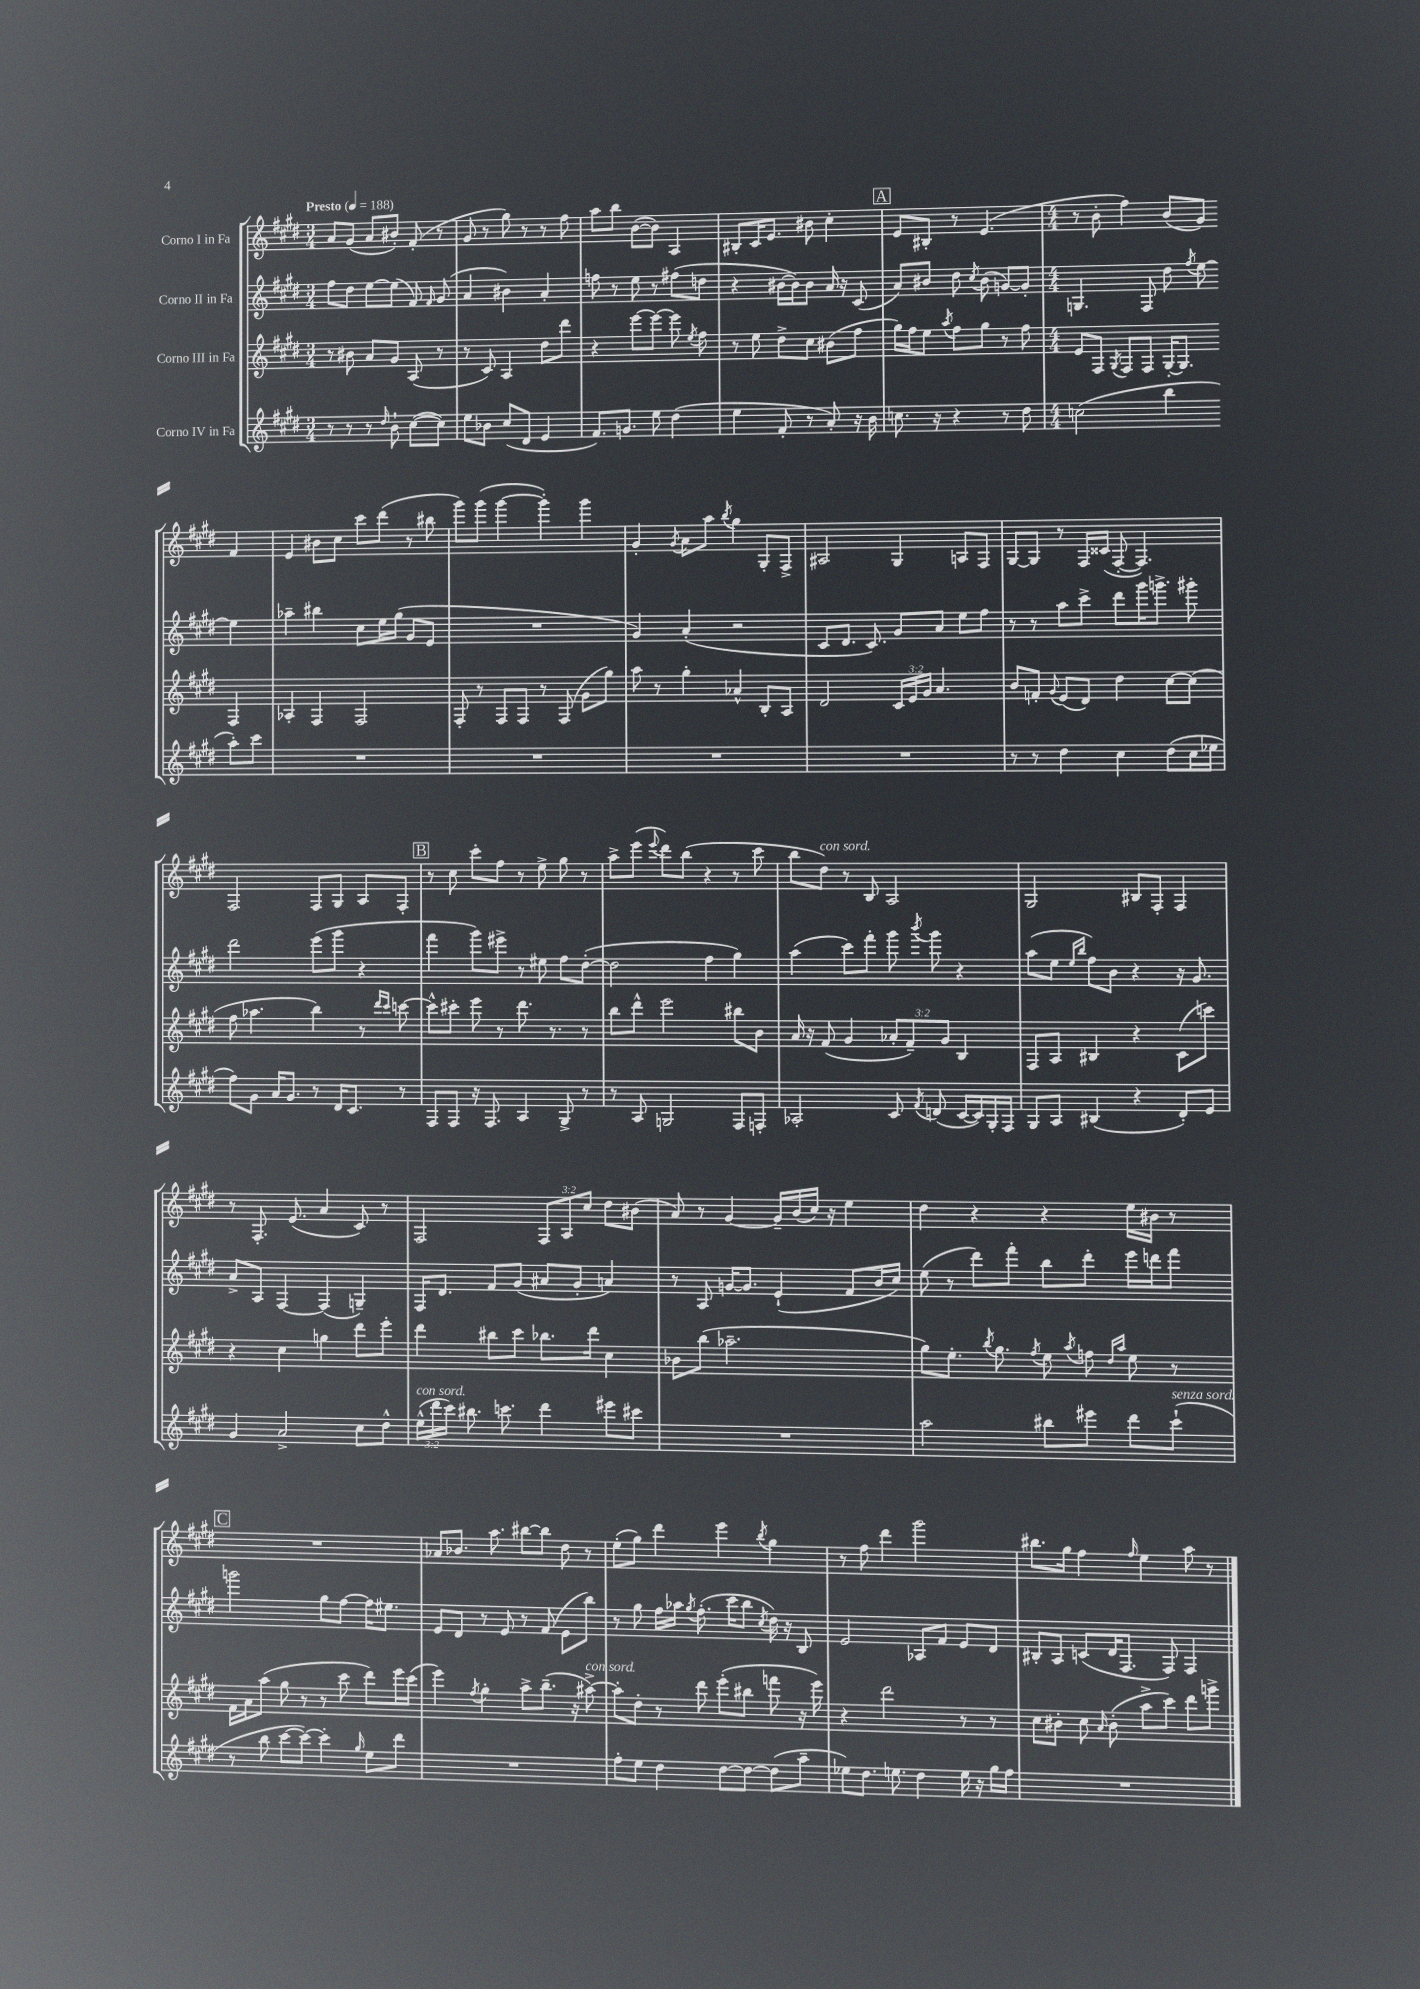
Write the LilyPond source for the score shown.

<<
\new StaffGroup <<
\new Staff = "s0" \with { instrumentName = "Corno I in Fa" } {
    \clef treble \key e \major \numericTimeSignature \time 3/4 \override Staff.TupletNumber.text = #tuplet-number::calc-fraction-text \tempo "Presto" 4 = 188
    \autoBeamOff a'8[ gis'8]( a'8[ bis'8]-.) fis'8-.( r8 |
    gis'8 r8 gis''8) r8 r8 fis''8 |
    a''8[ b''8] b'8[~( b'8]) a4 |
    bis8[-. cis'16 e'8.] bis'8 cis''4-. |
    \mark \markup { \box "A" } e'8[ bis8]-. r8 e'4.( |
    \numericTimeSignature \time 4/4 r8 b'8-. fis''4) b'8[( gis'8]) fis'4 |
    e'4 bis'8[ cis''8] cis'''8[ dis'''8]( r8 bis''8 |
    gis'''8[) gis'''8]( gis'''4~ gis'''4-.) gis'''4 |
    gis'4-. \acciaccatura { gis'8 } a'8[ a''8] \acciaccatura { b''8 } gis''4 gis8[-. fis8]-> |
    ais2 gis4 a8[ fis8] |
    gis8[~ gis8] r8 fis16[ cisis'16]( fis8~-. fis4.) |
    fis2 fis8[ gis8] a8[ fis8]-. |
    \mark \markup { \box "B" } r8 cis''8 cis'''8[-. fis''8] r8 e''8-> gis''8 r8 |
    a''8[-> e'''8]( \appoggiatura { e'''8 } dis'''8[) b''8]( r4 r8 cis'''8 |
    b''8[ dis''8]^\markup { \italic "con sord." }) r8 b8 a2 |
    gis2 bis8[ fis8]-. fis4 |
    r8 fis8.-. e'8.( a'4 cis'8) r8 |
    fis2 \tuplet 3/2 { fis8[ a8 cis''8] } dis''8[ bis'8]( |
    a'8) r8 gis'4~ gis'16[-- b'16( cis''16]) r16 e''4 |
    dis''4 r4 r4 e''16[ bis'16] r8 |
    \mark \markup { \box "C" } R1 |
    aes'8[ bes'8.] a''8. bis''8[~ bis''8] dis''8 r8 |
    e''8[-.( gis''8]) dis'''4 e'''4 \acciaccatura { b''8 } gis''4 |
    r8 fis''8 dis'''4 gis'''2 |
    bis''8.[ gis''16] fis''4 \grace { fis''16 } e''4 a''8 r8 \bar "|." |
}
\new Staff = "s1" \with { instrumentName = "Corno II in Fa" } {
    \clef treble \key e \major \numericTimeSignature \time 3/4
    \autoBeamOff fis''8[ dis''8] e''8[~ e''8]( fis'8) \grace { fis'16 } gis'8( |
    a'4 bis'4) a'4-. |
    f''8 r8 e''8 r8 fis''8[( d''8] |
    r4 bis'16[~ bis'16) bis'8] a'16 r16 cis'8( |
    \mark \markup { \box "A" } a'8[) bis'8] dis''8 \acciaccatura { cis''8 } bis'8( g'8[~) g'8]-. |
    \numericTimeSignature \time 4/4 g4. fis8 dis''8 \acciaccatura { fis''8 } e''8~ e''4 |
    aes''4-- bis''4 cis''8[ e''16 gis''16]( gis'8[ e'8] |
    R1 |
    gis'4) a'4-.( r2 |
    cis'8[ dis'8.] cis'8.) gis'8[ a'8] e''8[ fis''8] |
    r8 r8 a''8[ cis'''8]-> dis'''8[ gis'''16 g'''8.]-> gis'''8-. |
    dis'''2 e'''8[( gis'''8] r4 |
    \mark \markup { \box "B" } fis'''4 gis'''8[) eis'''8]-> r8 eis''8 fis''8[ dis''8]~-.( |
    dis''2 fis''4 gis''4) |
    a''4( cis'''8[) fis'''8]-. gis'''8 \acciaccatura { b'''8 } gis'''8 r4 |
    a''8[( e''8] \grace { e''16[ b''16] } fis''8[) b'8] r4 r16 gis'8. |
    a'8[-> a8] fis4~ fis4( g4--) |
    fis16[ dis'8.] fis'8[ gis'8]( ais'8[ gis'8]-. a'4) |
    r8 a8 g'16[~ g'8.] e'4-!( fis'8[ b'16 cis''16]) |
    e''8( r8 dis'''8[) fis'''8]-. b''8[ dis'''8]-. e'''16[ d'''16 fis'''8] |
    \mark \markup { \box "C" } g'''2 gis''8[ fis''8]~ fis''16[ eis''8.] |
    e'8[ dis'8] r8 e'8 r8 fis'8( e'8[ b''8]) |
    r8 gis''8 fis''16[ aes''16] \acciaccatura { gis''8 } fis''8.-.( cis'''16[ b''8] \acciaccatura { cis''8 } dis''16) r16 b8 |
    e'2 aes8[ fis'8] e'8[ dis'8] |
    bis8[-. a8] c'8[( dis'16 fis8.] fis8) fis4 \bar "|." |
}
\new Staff = "s2" \with { instrumentName = "Corno III in Fa" } {
    \clef treble \key e \major \numericTimeSignature \time 3/4 \override Staff.TupletNumber.text = #tuplet-number::calc-fraction-text
    \autoBeamOff r8 bis'8 a'8[ gis'8] a8( r8 |
    r8 cis'8) a4 dis''8[ dis'''8] |
    r4 e'''8[~ e'''8]~ e'''8 \acciaccatura { e''8 } fis''8 |
    r8 e''8 dis''8[-> cis''8] bis'8[( fis''8] |
    \mark \markup { \box "A" } gis''16[) fis''16 e''8] \acciaccatura { a''8 } fis''8[ gis''8] r8 fis''8 |
    \numericTimeSignature \time 4/4 e'8[ fis8] \acciaccatura { gis8 } fis8[ fis8] gis16[~-. gis8.] fis4 |
    aes4-. fis4 fis2 |
    fis8-. r8 fis8[ fis8] r8 fis8( gis'8[ gis''8]) |
    a''8 r8 gis''4-. aes'4-^ b8[-. a8] |
    dis'2 \tuplet 3/2 { cis'16[ e'16 gis'16] } a'4. |
    b'8[ f'8]-. \appoggiatura { gis'8 } e'8[( dis'8]) dis''4 cis''8[~ cis''8]( |
    fis''8 aes''4. b''4) r8 \grace { dis'''16[ cis'''16] } c'''8~ |
    \mark \markup { \box "B" } c'''8[-^ cis'''8]-. e'''8 r8 dis'''8. r8. r8 |
    b''8[ dis'''8]-^ e'''2 bis''8[ b'8] |
    a'16 r16 fis'8( gis'4 \tuplet 3/2 { aes'8[-. fis'8--) gis'8] } b4 |
    fis8[ a8] bis4 r4 cis'8[( c'''8]) |
    r4 cis''4 g''4 dis'''8[ e'''8]-. |
    dis'''4 bis''8[ cis'''8] bes''8.[ dis'''16] cis''4 |
    bes'8[ b''8]( aes''2.-- |
    gis''8[) e''8.]-. \acciaccatura { b''8 } gis''8. \acciaccatura { fis''8 } e''8 \acciaccatura { a''8 } f''8 \grace { dis''16[ a''16] } e''8 r8 |
    \mark \markup { \box "C" } fis'16[ a'16 a''8]( gis''8 r8 r8 cis'''8 dis'''8[) e'''16 cis'''16]( |
    e'''4) \acciaccatura { fis''8 } gis''4-. a''8[-> b''8.]--( r16 ais''8~->^\markup { \italic "con sord." }) |
    ais''8[-. dis''8]-. r8 dis'''8 e'''8[-.( bis''8] f'''8 r16 e'''16) |
    r4 dis'''2 r8 r8 |
    cis''8[ bis'8]-. cis''8 \grace { a'16 } bis'8-.( a''8[-> cis'''8]) dis'''8[ g'''8]-> \bar "|." |
}
\new Staff = "s3" \with { instrumentName = "Corno IV in Fa" } {
    \clef treble \key e \major \numericTimeSignature \time 3/4 \override Staff.TupletNumber.text = #tuplet-number::calc-fraction-text
    \autoBeamOff r8 r8 r8 \grace { dis''16 } b'8-! cis''8[~( cis''8]) |
    e''8[ bes'8] cis''8[( dis'8] e'4 |
    fis'8.[) g'8.] e''8 dis''4( |
    e''4 fis'8-. r8 a'8-.) r16 b'16 |
    \mark \markup { \box "A" } c''8. r16 r4 r8 dis''8 |
    \numericTimeSignature \time 4/4 c''2( b''4 a''8[-.) cis'''8] |
    R1 |
    R1 |
    R1 |
    R1 |
    r8 r8 dis''4 cis''4 dis''8[( cis''16 ees''16] |
    fis''8[) gis'8] a'16[ gis'8.] r8 dis'16[ cis'8.] r8 |
    \mark \markup { \box "B" } fis8[ fis8] r16 fis8. a4 gis8-> r8 |
    r8 a8 g2 fis8[ f8]-. |
    aes2-. cis'8 \acciaccatura { fis'8 } d'8( cis'16[~ cis'16) gis16-. fis16] |
    gis8[ a8] bis4( r4 dis'8[-.) e'8] |
    gis'4 a'2-> cis''8[ dis''8]-^ |
    \tuplet 3/2 { e''16[-^^\markup { \italic "con sord." }( dis'''16 cis'''16]) } bis''8. c'''8. dis'''4 eis'''8[ cis'''8] |
    R1 |
    a''2 bis''8[ eis'''8] dis'''8[ cis'''8]-!^\markup { \italic "senza sord." }( |
    \mark \markup { \box "C" } r8 b''8 cis'''8[~ cis'''8]~) cis'''4-. \grace { gis''16 } e''8[ dis'''8] |
    R1 |
    fis''8[-. e''8] dis''4 dis''8[~ dis''8]~ dis''8[( a''8]-- |
    ees''8[) dis''8.] e''8. dis''4 e''16 r16 gis''16[ fis''16] |
    R1 \bar "|." |
}
>>
>>
\layout { \context { \Score \remove "Bar_number_engraver" } }
